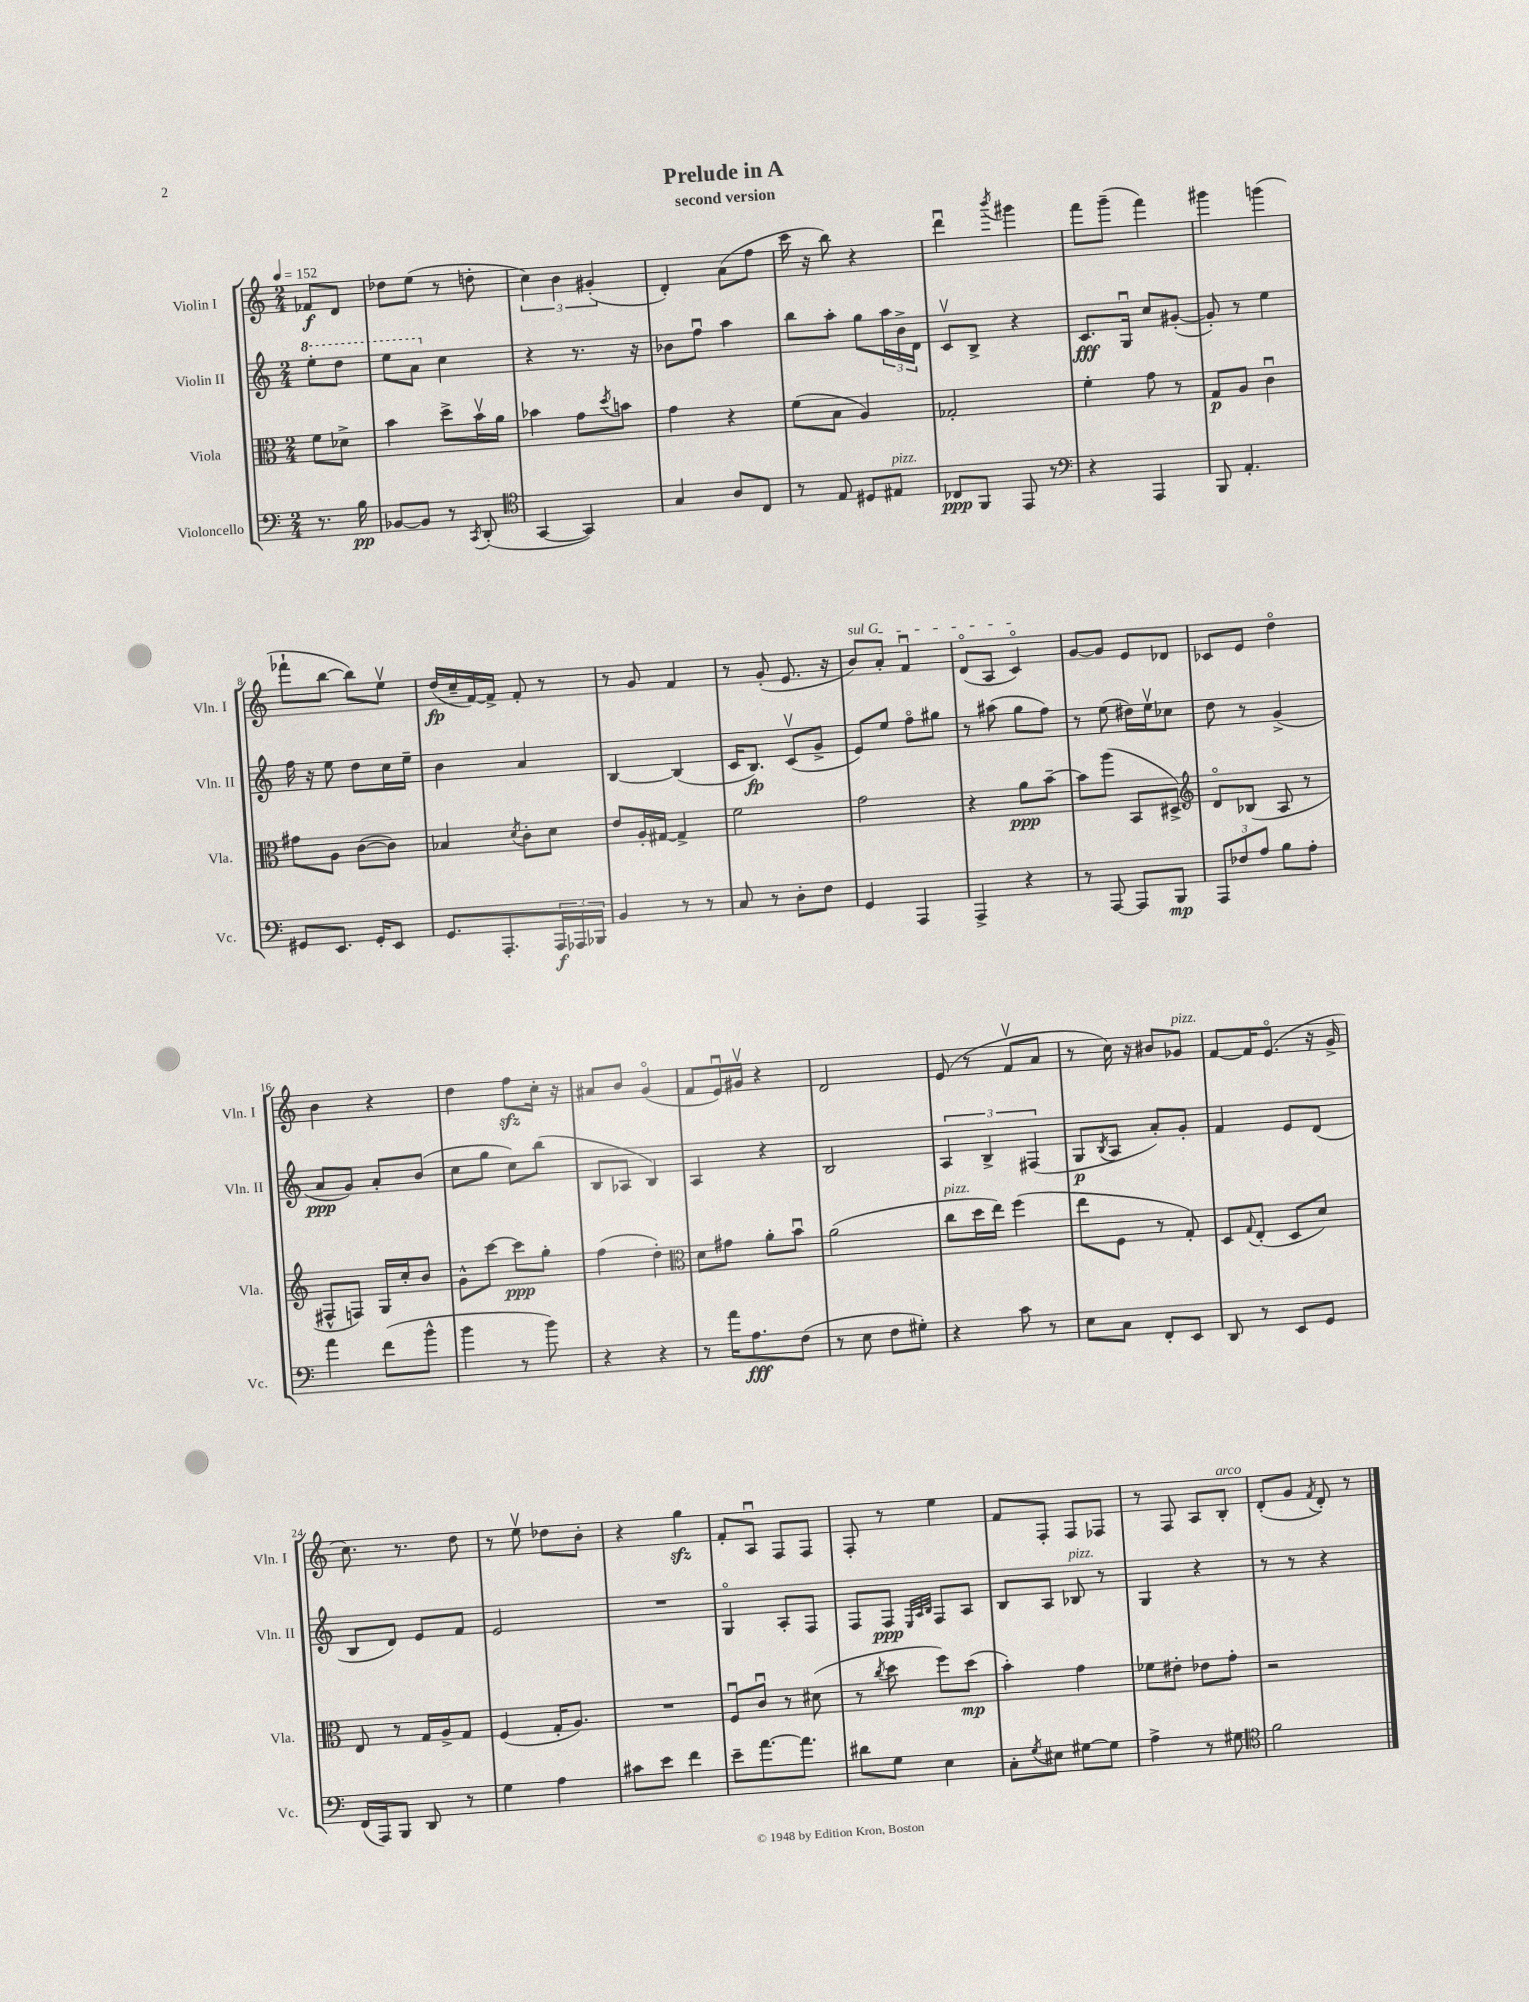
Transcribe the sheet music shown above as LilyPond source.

\header { title = "Prelude in A" subtitle = "second version" }
<<
\new StaffGroup <<
\new Staff = "s0" \with { instrumentName = "Violin I" shortInstrumentName = "Vln. I" } {
    \clef treble \key c \major \numericTimeSignature \time 2/4 \partial 4 \tempo 4 = 152
    fes'8\f d'8 |
    des''8 e''8( r8 d''8-. |
    \tuplet 3/2 { c''4) b'4 gis'4-.( } |
    d'4-.) a'8( f''8 |
    c'''16 r16 b''8) r4 |
    d'''4\downbow \acciaccatura { b'''8 } gis'''4 |
    f'''8 g'''8--( f'''4) |
    gis'''4 g'''4( |
    fes'''8-! b''8~ b''8) e''8\upbow |
    d''16\fp( c''16-- f'16~) f'16-> f'8-. r8 |
    r8 g'8 f'4 |
    r8 g'8-.( e'8. r16 |
    \once \override TextSpanner.bound-details.left.text = \markup { \italic "sul G" } b'8\startTextSpan) a'8-. f'4\downbow |
    d'8\flageolet( a8 c'4\flageolet\stopTextSpan) |
    g'8~ g'8 e'8 des'8 |
    ces'8 e'8 d''4\flageolet |
    b'4 r4 |
    d''4 f''8\sfz c''16-. r16 |
    ais'8 b'8 g'4\flageolet( |
    f'8 e'16\downbow) gis'16\upbow r4 |
    d'2 |
    e'8( r8 f'8\upbow a'8 |
    r8 c''16) r16 bis'8 ges'8^\markup { \italic "pizz." } |
    f'8~ f'16 e'8.\flageolet( r16 g'16-> |
    c''8.) r8. d''8 |
    r8 e''8\upbow des''8 b'8-. |
    r4 g''4\sfz |
    f'8-. a8\downbow f8 f8 |
    f8-. r8 e''4 |
    f'8 f8-. f8 fes8 |
    r8 f8 a8 b8-.^\markup { \italic "arco" } |
    d'8-.( g'8 \acciaccatura { f'8 } d'8-.) r8 \bar "|." |
}
\new Staff = "s1" \with { instrumentName = "Violin II" shortInstrumentName = "Vln. II" } {
    \clef treble \key c \major \numericTimeSignature \time 2/4 \partial 4
    \ottava #1 e'''8-. d'''8 |
    e'''8 a''8 \ottava #0 c''4 |
    r4 r8. r16 |
    bes'8 f''8\downbow a''4 |
    b''8 a''8-. g''8 \tuplet 3/2 { a''16 b'16-> d'16 } |
    c'8\upbow b8-> r4 |
    c'8.\fff g16\downbow c''8 gis'8~-.( |
    gis'8-.) r8 e''4 |
    f''16 r16 e''8 d''8 c''16 e''16-- |
    b'4 a'4 |
    b4~ b4( |
    c'16 b8.\fp) c'8\upbow( g'8-> |
    e'8) e''8 f''8\flageolet gis''8 |
    r8 ais''8( g''8 f''8) |
    r8 e''8( dis''16) e''16\upbow ces''8 |
    d''8 r8 g'4->( |
    a'8\ppp g'8) a'8-. b'8( |
    c''8 g''8 c''8) b''8( |
    b8 aes8 b4) |
    a4 r4 |
    b2 |
    \tuplet 3/2 { a4 b4-> fis4( } |
    g8\p \acciaccatura { b8 } a8 a'8-.) g'8-. |
    f'4 e'8 d'8( |
    b8 d'8) e'8 f'8 |
    e'2 |
    R2 |
    g4\flageolet a8-. f8 |
    f8 f8\ppp \grace { e32 a32 b32 } f8 a8 |
    b8 a8 bes8^\markup { \italic "pizz." } r8 |
    g4 r4 |
    r8 r8 r4 \bar "|." |
}
\new Staff = "s2" \with { instrumentName = "Viola" shortInstrumentName = "Vla." } {
    \clef alto \key c \major \numericTimeSignature \time 2/4 \partial 4
    f'8 des'8-> |
    b'4 d''8-> b'16\upbow a'16 |
    bes'4 g'8 \acciaccatura { d''8 } b'8 |
    g'4 r4 |
    f'8( b8 a4) |
    ges2-. |
    f'4-. g'8 r8 |
    g8\p a8 c'4\downbow |
    gis'8 a8 c'8~( c'8) |
    bes4 \acciaccatura { d'8 } c'8-. d'8 |
    e'8 a16-. gis16~ gis4-> |
    f'2 |
    g'2 |
    r4 a'8\ppp b'8~-- |
    b'8 a''8( b,8 dis8->) |
    \clef treble d'8\flageolet bes8( a8 r8 |
    fis8-^ f8) g16 c''16-. b'8 |
    g'8-^ c'''8~ c'''8\ppp g''8-. |
    f''4( d''4-.) |
    \clef alto d'8 gis'8 a'8-. b'8\downbow |
    a'2( |
    c''8^\markup { \italic "pizz." } d''16 e''16) f''4( |
    e''8 f8 r8 g8-.) |
    d8 \appoggiatura { g8 } e8-.( d8 d'8) |
    e8 r8 g16 a16-> g8 |
    f4( g16-. a8.) |
    R2 |
    f8\downbow c'8\downbow r8 dis'8( |
    r8 \acciaccatura { c''8 } d''8 f''8) d''8\mp( |
    b'4-.) g'4 |
    fes'8 eis'8-. ees'8 g'8-. |
    r2 \bar "|." |
}
\new Staff = "s3" \with { instrumentName = "Violoncello" shortInstrumentName = "Vc." } {
    \clef bass \key c \major \numericTimeSignature \time 2/4 \partial 4
    r8. b16\pp |
    bes,8~ bes,8 r8 \acciaccatura { c,8 } d,8-.( |
    \clef tenor g,4~ g,4) |
    g4 a8 c8 |
    r8 e8 dis8 eis8^\markup { \italic "pizz." } |
    ces8\ppp f,8 e,8 r8 |
    \clef bass r4 a,,4 |
    b,,8 a,4.-. |
    gis,8 e,8. gis,16-. e,8 |
    g,8. a,,8.-. \tuplet 3/2 { a,,16\f aes,,16 bes,,16 } |
    b,4 r8 r8 |
    c8 r8 d8-. f8 |
    g,4 a,,4 |
    a,,4-> r4 |
    r8 a,,8~ a,,8 b,,8\mp |
    \tuplet 3/2 { a,,8 fes8 a8 } b8 a8-. |
    a'4 f'8( b'8-^ |
    b'4 r8 b'8) |
    r4 r4 |
    r8 a'16 a8.\fff f8( |
    r8 e8 f8 gis8-.) |
    r4 c'8 r8 |
    e8 c8 f,8-. e,8 |
    d,8 r8 e,8 g,8 |
    f,16( a,,16) b,,8 d,8 r8 |
    g4 a4 |
    cis'8 e'8 f'4 |
    e'8-- a'8.~ a'8. |
    dis'8 g8 e4 |
    c8-. \acciaccatura { g8 } eis8 gis8~ gis8 |
    a4-> r8 gis8 |
    \clef tenor f'2 \bar "|." |
}
>>
>>
